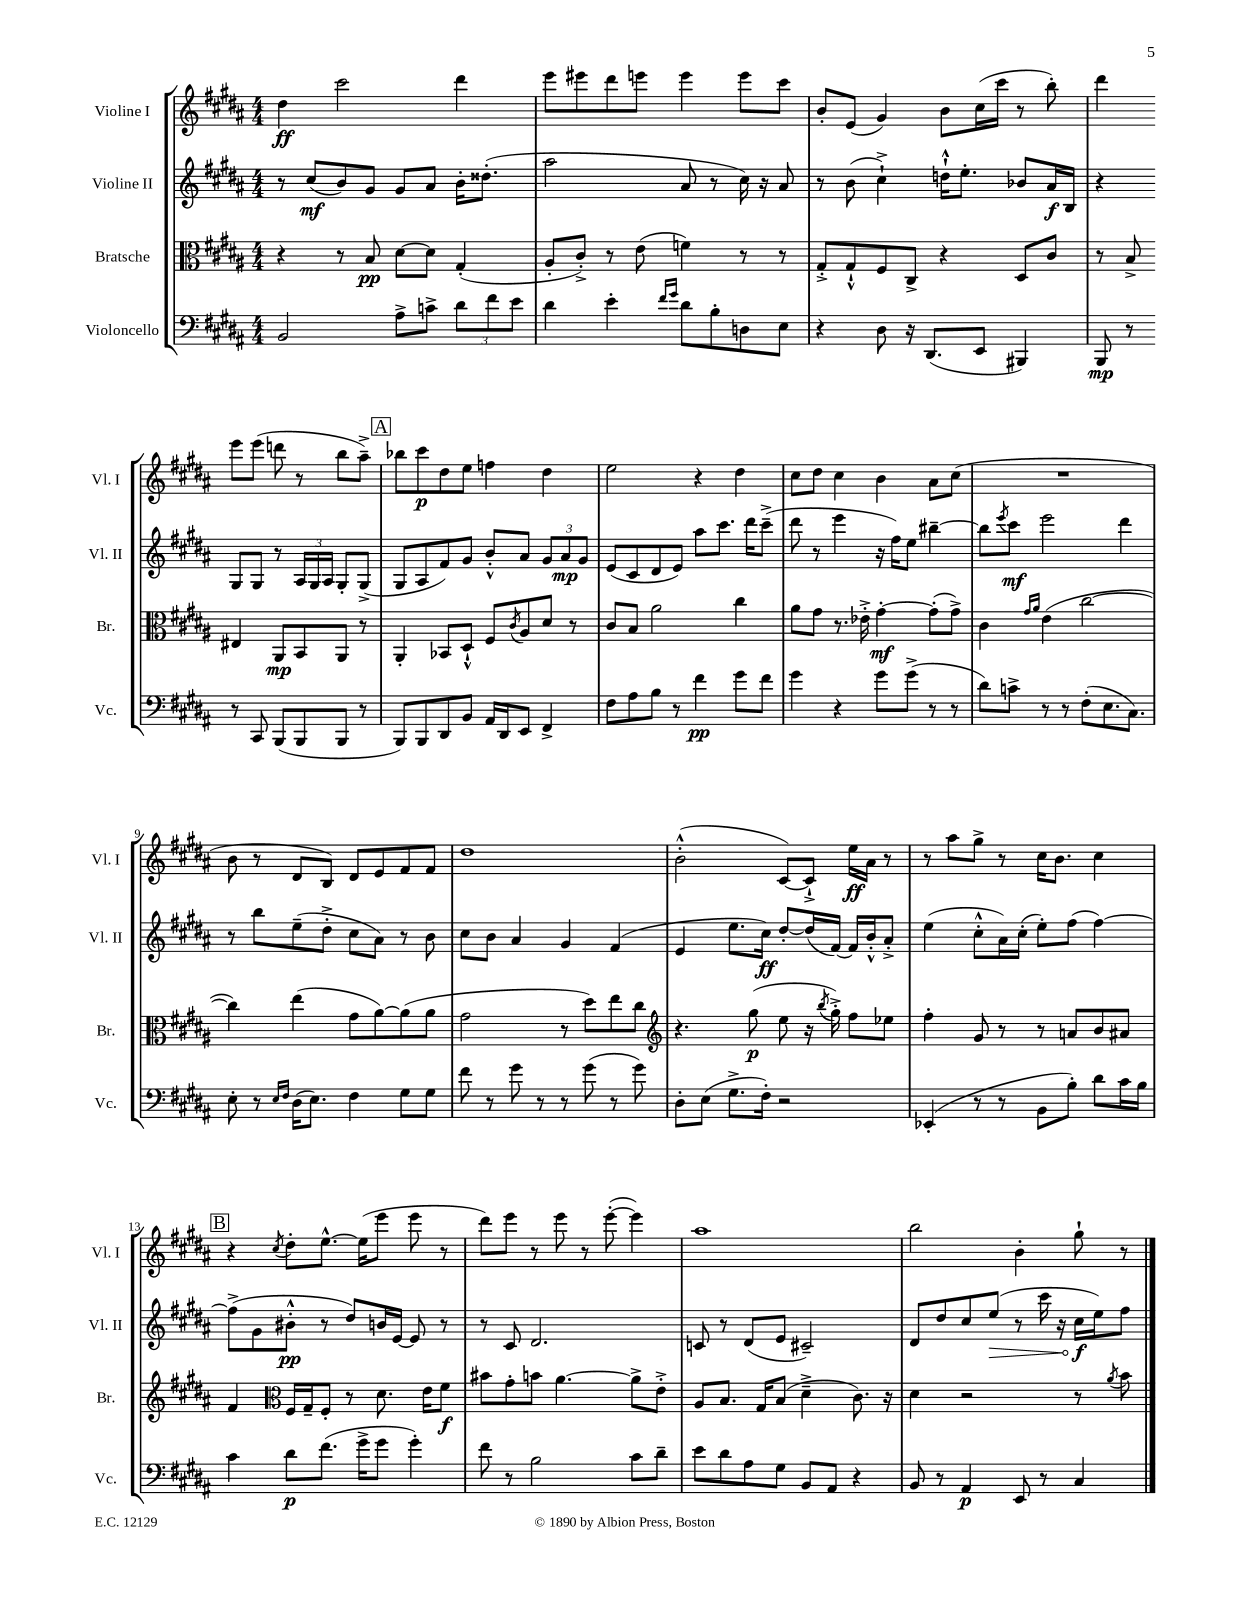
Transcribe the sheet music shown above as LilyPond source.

<<
\new StaffGroup <<
\new Staff = "s0" \with { instrumentName = "Violine I" shortInstrumentName = "Vl. I" } {
    \clef treble \key b \major \numericTimeSignature \time 4/4
    dis''4\ff cis'''2 dis'''4 |
    e'''8 eis'''8 dis'''8 e'''8 e'''4 e'''8 cis'''8 |
    b'8-. e'8( gis'4) b'8 cis''16( cis'''16 r8 b''8-.) |
    dis'''4 e'''8 e'''8( d'''8 r8 b''8 ais''8--->) |
    \mark \markup { \box "A" } bes''8 cis'''8\p dis''8 e''8 f''4 dis''4 |
    e''2 r4 dis''4 |
    cis''8 dis''8 cis''4 b'4 ais'8 cis''8( |
    R1 |
    b'8 r8 dis'8 b8) dis'8 e'8 fis'8 fis'8 |
    dis''1 |
    b'2-.-^( cis'8~) cis'8-!-> e''16\ff ais'16 r8 |
    r8 ais''8 gis''8-> r8 cis''16 b'8. cis''4 |
    \mark \markup { \box "B" } r4 \acciaccatura { cis''8 } dis''8-. e''8.~-^ e''16( e'''8 e'''8 r8 |
    dis'''8) e'''8 r8 e'''8 r8 e'''8~-.( e'''4) |
    ais''1 |
    b''2 b'4-. gis''8-! r8 \bar "|." |
}
\new Staff = "s1" \with { instrumentName = "Violine II" shortInstrumentName = "Vl. II" } {
    \clef treble \key b \major \numericTimeSignature \time 4/4
    r8 cis''8\mf( b'8) gis'8 gis'8 ais'8 b'16-. disis''8.-.( |
    ais''2 ais'8 r8 cis''16) r16 ais'8 |
    r8 b'8( cis''4-!->) d''16-!-^ e''8.-. bes'8 ais'16\f b16 |
    r4 gis8 gis8 r8 \tuplet 3/2 { ais16 gis16 ais16 } gis8-. gis8->( |
    \mark \markup { \box "A" } gis8 ais8 fis'8) gis'8 b'8-.-^ ais'8 \tuplet 3/2 { gis'8 ais'8\mp gis'8 } |
    e'8( cis'8 dis'8 e'8) ais''8 cis'''8. dis'''16 cis'''8--->( |
    dis'''8 r8 e'''4 r16 fis''16) e''8 bis''4~-- |
    bis''8 \acciaccatura { e'''8 } cis'''8\mf e'''2 dis'''4 |
    r8 b''8 e''8--( dis''8-.-> cis''8 ais'8) r8 b'8 |
    cis''8 b'8 ais'4 gis'4 fis'4( |
    e'4 e''8. cis''16\ff) dis''8~-. dis''16( fis'16~) fis'16 b'16-.-^ ais'8-.-> |
    e''4( cis''8-.-^ ais'16) cis''16-.( e''8-.) fis''8( fis''4~) |
    \mark \markup { \box "B" } fis''8->( gis'8 bis'8-.-^\pp r8 dis''8) b'16 e'16~ e'8 r8 |
    r8 cis'8 dis'2. |
    c'8 r8 dis'8( e'8 cis'2--) |
    dis'8 dis''8 cis''8 \once \override Hairpin.circled-tip = ##t e''8\>( r8 cis'''16 r16 cis''16\f\! e''16) fis''8 \bar "|." |
}
\new Staff = "s2" \with { instrumentName = "Bratsche" shortInstrumentName = "Br." } {
    \clef alto \key b \major \numericTimeSignature \time 4/4
    r4 r8 b8\pp dis'8~ dis'8 gis4-.( |
    ais8-. cis'8-.->) r8 e'8( f'4) r8 r8 |
    gis8-.-> gis8-!-^ fis8 cis8-> r4 dis8 cis'8 |
    r8 b8-> eis4 ais,8\mp b,8 ais,8 r8 |
    \mark \markup { \box "A" } ais,4-. bes,8 dis8-!-^ fis8 \acciaccatura { cis'8 } ais8 dis'8 r8 |
    cis'8 b8 ais'2 cis''4 |
    ais'8 gis'8 r8. ees'16-.-> gis'4~-.\mf gis'8-.( gis'8->) |
    cis'4 \grace { gis'16 ais'16 } e'4( cis''2~ |
    cis''4) e''4( gis'8 ais'8~) ais'8( ais'8 |
    gis'2 r8 dis''8) e''8 cis''8 |
    \clef treble r4. gis''8\p( e''8 r16 \acciaccatura { b''8 } gis''16-.->) fis''8 ees''8 |
    fis''4-. gis'8 r8 r8 a'8 b'8 ais'8 |
    \mark \markup { \box "B" } fis'4 \clef alto fis16 gis16-- fis8-. r8 dis'8. e'16 fis'8\f |
    bis'8 gis'8-. b'8 ais'4.~ ais'8-> e'8-.-> |
    ais8 b8. gis16 b8( dis'4---> cis'8.) r16 |
    dis'4 r2 r8 \acciaccatura { ais'8 } b'8 \bar "|." |
}
\new Staff = "s3" \with { instrumentName = "Violoncello" shortInstrumentName = "Vc." } {
    \clef bass \key b \major \numericTimeSignature \time 4/4
    b,2 ais8-> c'8-> \tuplet 3/2 { dis'8 fis'8 e'8 } |
    dis'4 e'4-. \grace { fis'16 gis'16 } dis'8 b8-. d8 e8 |
    r4 dis8 r16 dis,8.( e,8 bis,,4) |
    b,,8\mp r8 r8 cis,8 b,,8( b,,8 b,,8 r8 |
    \mark \markup { \box "A" } b,,8) b,,8 dis,8 b,8 ais,16 dis,16 e,8 fis,4-> |
    fis8 ais8 b8 r8 fis'4\pp gis'8 fis'8 |
    gis'4 r4 gis'8 gis'8->( r8 r8 |
    dis'8) c'8-> r8 r8 fis8-.( e8. cis8.) |
    e8-. r8 \grace { e16 fis16 } dis16( e8.) fis4 gis8 gis8 |
    fis'8 r8 gis'8 r8 r8 gis'8( r8 gis'8) |
    dis8-. e8( gis8.-> fis16-.) r2 |
    ees,4-.( r8 r8 b,8 b8-.) dis'8 cis'16 b16 |
    \mark \markup { \box "B" } cis'4 dis'8\p fis'8.( gis'16-> gis'8 gis'4-.) |
    fis'8 r8 b2 cis'8 dis'8-- |
    e'8 dis'8 ais8 gis8 b,8 ais,8 r4 |
    b,8 r8 ais,4\p e,8 r8 cis4 \bar "|." |
}
>>
>>
